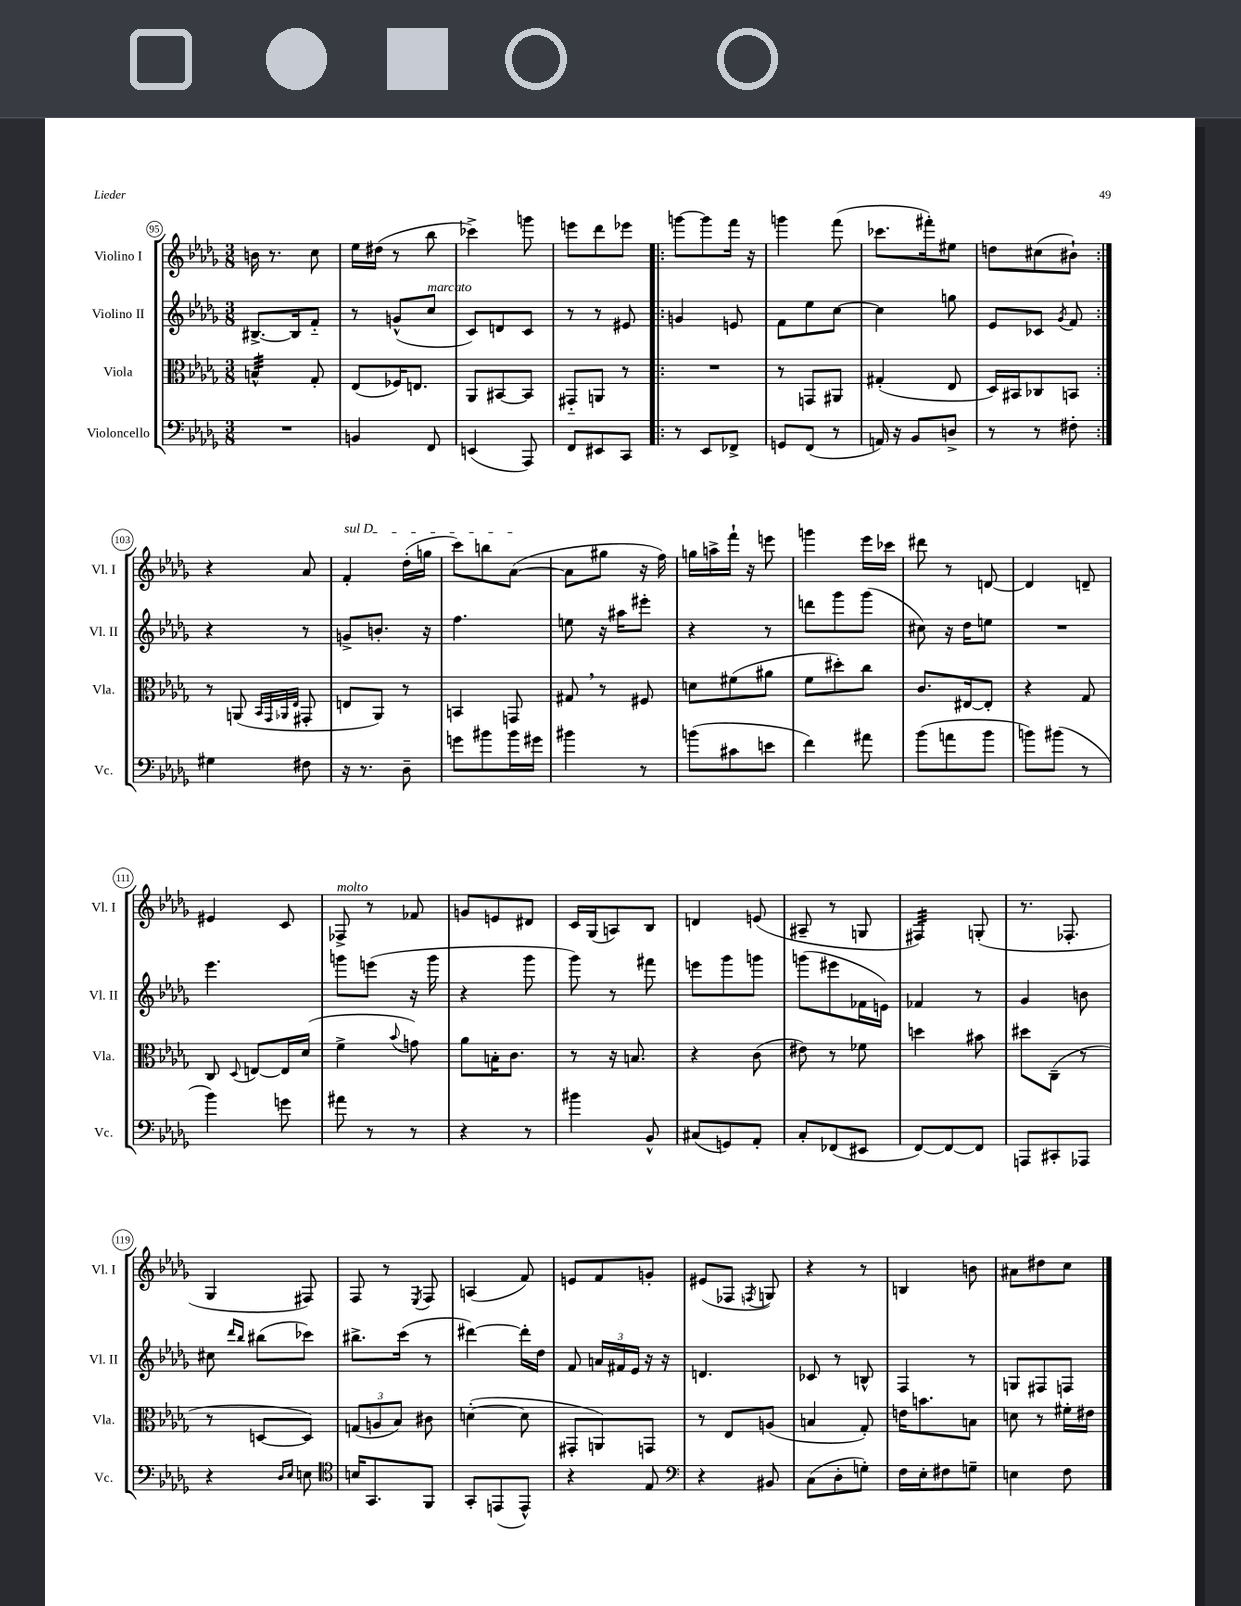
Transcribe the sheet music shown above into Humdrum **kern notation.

**kern	**kern	**kern	**kern
*staff4	*staff3	*staff2	*staff1
*clefF4	*clefC3	*clefG2	*clefG2
*k[b-e-a-d-g-]	*k[b-e-a-d-g-]	*k[b-e-a-d-g-]	*k[b-e-a-d-g-]
*M3/8	*M3/8	*M3/8	*M3/8
4.r	4B^^	[8.B#^	16b
.	.	.	8.r
.	.	16B#]	.
.	8G-'	8f'~	8cc
=	=	=	=
4BB	(8E-	8r	16ee-
.	.	.	(16dd#
.	16F-)	(8g^^	8r
.	8.E	.	.
8FF	.	8cc	8bb-
=	=	=	=
(4EE	8AA-	8c)	4ccc-^)
.	[8BB#	8d	.
8AAA-)	8BB#]	8c	8ggg
=	=	=	=
8FF	8GG#'~	8r	8eee
8EE#	8AA	8r	8ddd-
8CC	8r	8e#	8eee-
=!|:	=!|:	=!|:	=!|:
8r	4.r	4g	[8ggg
8EE-	.	.	8ggg]
8FF-^	.	8e	16fff
.	.	.	16r
=	=	=	=
8GG	8r	8f	4ggg
(8FF	8GG	8ee-	.
8r	8AA#	[8cc	(8fff
=	=	=	=
16AA)	(4G#'	4cc]	8.ccc-
16r	.	.	.
8BB-	.	.	.
.	.	.	16fff#')
8D^	8E-	8gg	8ee#
=	=	=	=
8r	16D-)	8e-	8dd
.	16BB#	.	.
8r	8C-	8c-	(8cc#
.	.	8qg-	.
8F#'	8BB	8f	8b#`)
=:|!	=:|!	=:|!	=:|!
4G#	8r	4r	4r
.	(8AA	.	.
.	32qqBB-	.	.
.	32qqGG-	.	.
.	32qqAA-	.	.
.	32qqE-	.	.
8F#	8GG#'	8r	8a-
=	=	=	=
16r	8E	8g^	4f'
8.r	.	.	.
.	8AA-)	8.b'	.
8D-~	8r	.	(16dd-'
.	.	16r	16gg
=	=	=	=
8g	4BB	4.ff	8ccc)
8b#	.	.	8bb
16b#	8GG	.	([8a-
16g#	.	.	.
=	=	=	=
4b#	8G#	8ee	8a-]
.	8r	16r	8gg#
.	.	16aa#	.
8r	8F#	8eee#'	16r
.	.	.	16ff)
=	=	=	=
(8b	8d	4r	16gg
.	.	.	16aa^
8c#	(8f#	.	16fff`
.	.	.	16r
8e	8a#	8r	8eee
=	=	=	=
4f)	8f	8ddd	4ggg
.	8dd#')	8ggg-	.
8a#	8cc	(8ggg-	16eee-
.	.	.	16ccc-
=	=	=	=
(8b-	8.c	8cc#)	8ddd#
8a	.	16r	8r
.	[16E#	16dd-	.
8b-	8E#']	8ee	[8d
=	=	=	=
8b)	4r	4.r	4d]
(8b#	.	.	.
8r	8G-	.	8d~
=	=	=	=
4b-)	8C	4.eee-	4e#
.	8qqD-	.	.
.	[8E	.	.
8g	16E]	.	8c
.	(16d-	.	.
=	=	=	=
8a#	4f^	8ggg	8F-^
8r	.	(8eee	8r
.	8qqb-	.	.
8r	8g)	16r	8f-
.	.	16ggg	.
=	=	=	=
4r	8a-	4r	8g
.	16B'	.	8e
.	8.c	.	.
8r	.	8ggg-	8d#
=	=	=	=
4b#	8r	8ggg-)	16c
.	.	.	(16G-
.	16r	8r	8A)
.	8.B	.	.
8BB-^^	.	8fff#	8B-
=	=	=	=
(8C#	4r	8eee	4d
8GG)	.	8ggg-	.
8AA-'	(8c	8ggg	(8e
=	=	=	=
8C'	8e#)	(8ggg	8A#~
(8FF-	8r	8eee#	8r
8EE#	8f-	16f-	8G
.	.	16e)	.
=	=	=	=
[8FF)	4dd	4f-	4F#)
8FF_	.	.	.
8FF]	8b#	8r	(8G'
=	=	=	=
8AAA	8dd#	4g-	8.r
8CC#'	(8C~	.	.
.	.	.	8.F-'
8AAA-	8r	8b	.
=	=	=	=
4r	8r	8cc#	4G-
.	.	16qqddd-	.
.	.	16qqbb-	.
.	[8D	(8bb#	.
16qqD-	.	.	.
16qqE-	.	.	.
8E	8D])	8ccc-)	8F#)
=	=	=	=
*clefC4	*	*	*
16B	(12G	8.bb#^	8F
8.GG-	.	.	.
.	12A	.	.
.	.	.	8r
.	12B-)	.	.
.	.	(16ccc	.
.	.	.	8qE-
8FF	8c#	8r	8F
=	=	=	=
8GG-'	([4d'	[4ddd#)	(4A
(8EE	.	.	.
8EE^^)	8d]	16ddd#']	8f)
.	.	16dd-	.
=	=	=	=
4r	8GG#'	8f	8e
.	8AA)	24a	8f
.	.	24f#	.
.	.	24e-	.
8E-	8GG	16r	8g'
.	.	16r	.
=	=	=	=
*clefF4	*	*	*
4r	8r	4.d	(8e#
.	8E-	.	8F-
.	.	.	8qF
8BB#	(8A	.	8G)
=	=	=	=
(8C	4B	8c-	4r
8D-'	.	8r	.
8G')	8G-')	8B^^	8r
=	=	=	=
16F	16e	4F	4B
16E-'	8.b	.	.
8F#	.	.	.
8G~	8B	8r	8b
=	=	=	=
4E	8d	8G	8a#
.	8r	8F#	8dd#
8F	16f#'	8F	8cc
.	16e#	.	.
==	==	==	==
*-	*-	*-	*-
